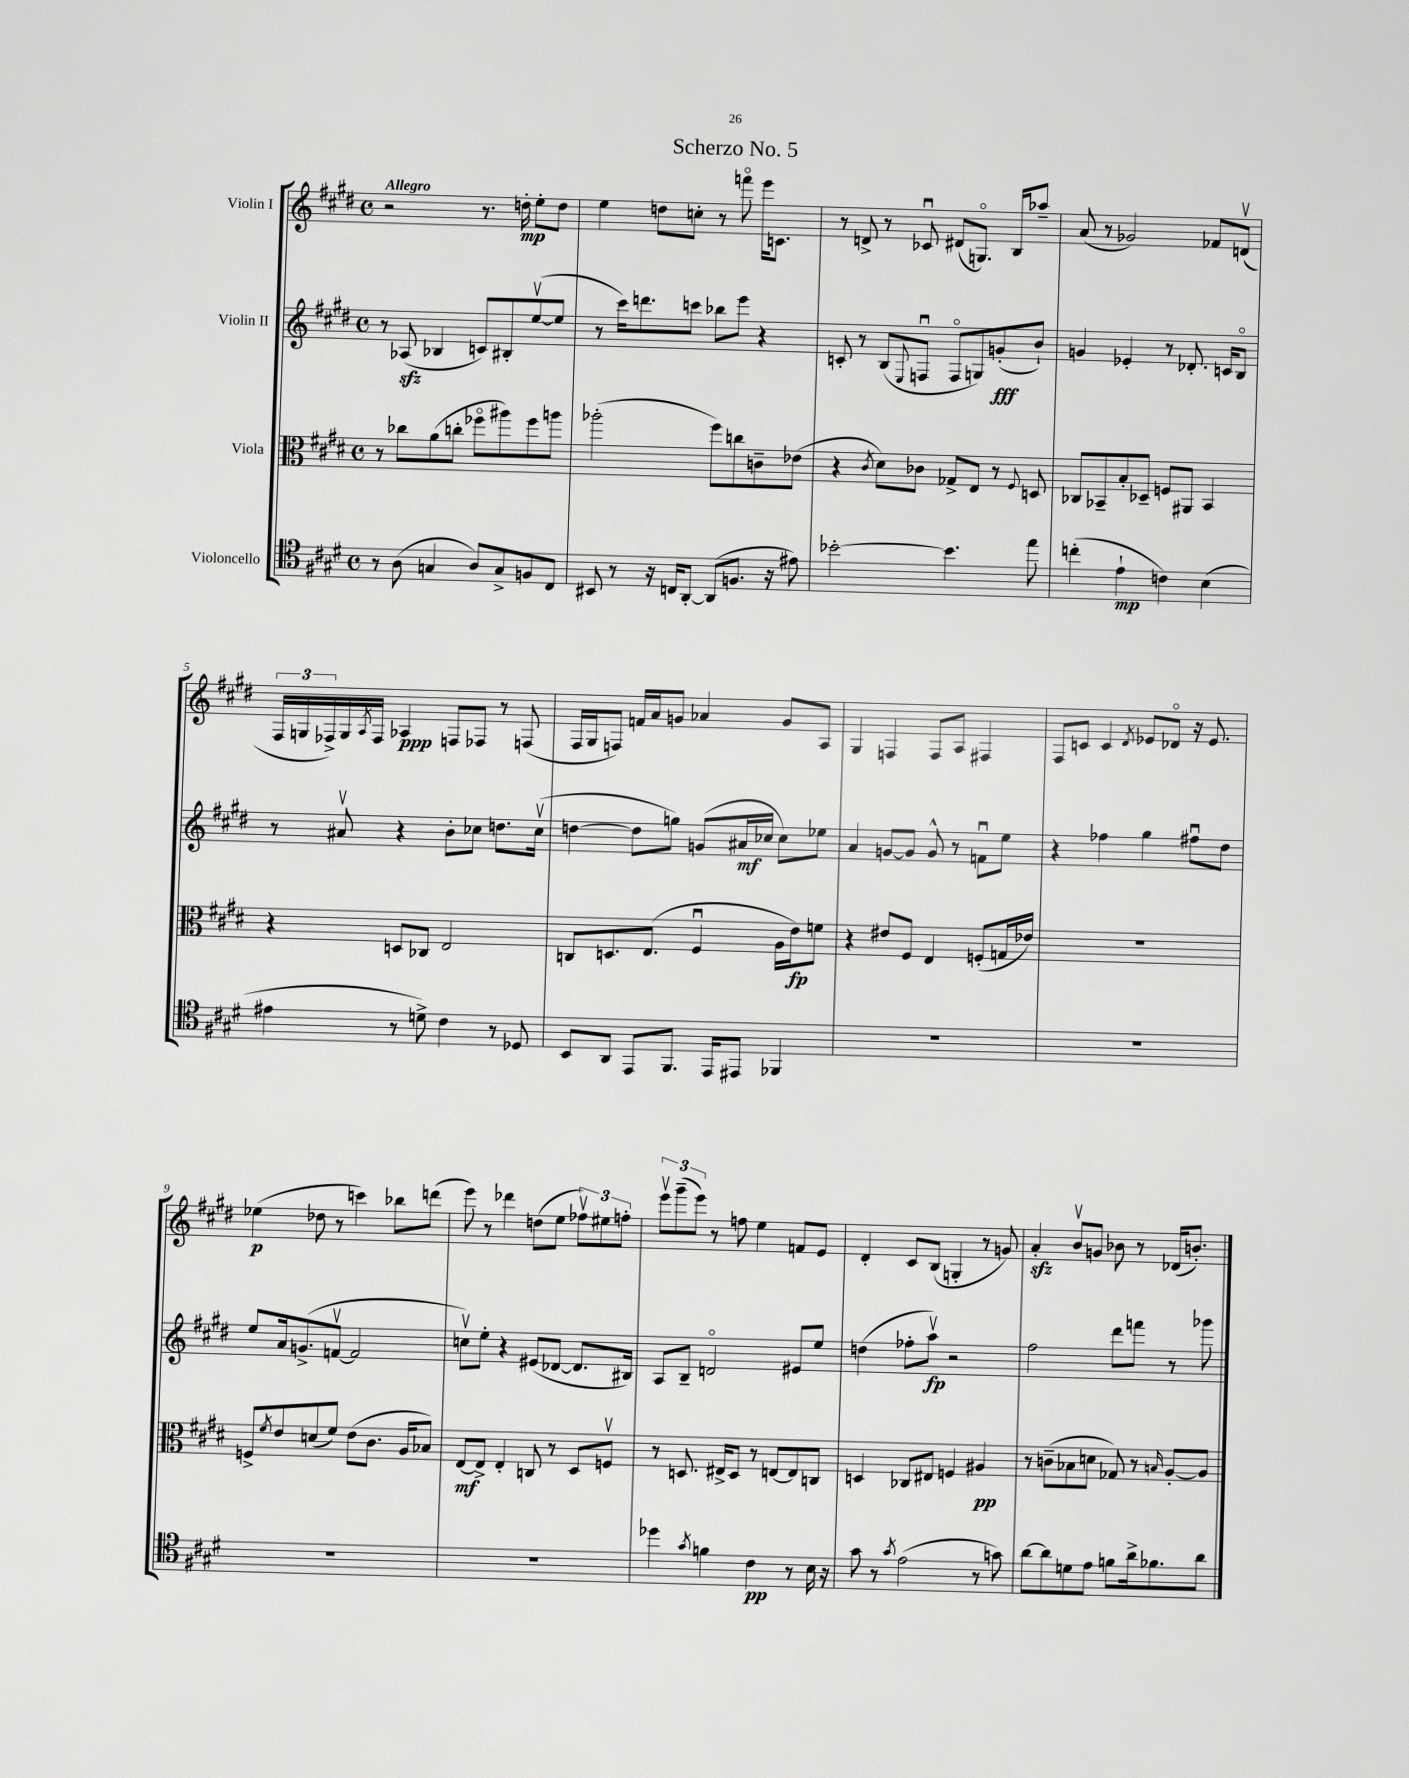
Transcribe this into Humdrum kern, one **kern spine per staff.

**kern	**kern	**kern	**kern
*staff4	*staff3	*staff2	*staff1
*clefC4	*clefC3	*clefG2	*clefG2
*k[f#c#g#d#]	*k[f#c#g#d#]	*k[f#c#g#d#]	*k[f#c#g#d#]
*M4/4	*M4/4	*M4/4	*M4/4
*met(c)	*met(c)	*met(c)	*met(c)
8r	8r	8r	2r
(8A\	8cc-\L	(8A-/	.
4G/	(8a\	4B-/	.
.	8cc'\J	.	.
8A/L)	8ff-o\L	8c/L)	8.r
8G^/	8aa#\)	8B#'/	.
.	.	.	16dd'\
8F/	8ff-\	([8eev/	8ee'\L
8C#/J	8aa\J	8ee/]J	8dd\J
=	=	=	=
8BB#/	(2aa-'\	8r	4ee\
8r	.	16ccc#\LK)	.
.	.	8.ddd\	.
16r	.	.	8dd\L
16C/LK	.	.	.
[8AA'/J	.	8ccc\J	8cc'\J
(8AA/]L	8ff#\L)	8bb-\L	8r
8.F/J	8cc\	8eee\J	8fffo\
.	8c~\	4r	16eee\LK
16r	.	.	8.c\J
8e#\)	(8e-\J	.	.
=	=	=	=
[2b-'\	4r	8c'/	8r
.	.	8r	8d^/
.	8qc#/	.	.
.	8d#\L)	(8B/L	8r
.	.	8qqE/	.
.	8c-\J	8Fu/J	8c-u/
4.b-\]	8G-^/L	8Fo/L	(8d#/L
.	8E/J	8G/)	8.Go/J)
.	8r	(8g'/	.
.	.	.	16B/LK
.	8qqF#/	.	.
8ee\	8D/	8b`/J)	8aa-~/J
=	=	=	=
(4cc'\	8C-/L	4g/	(8a/
.	8BB-~/	.	8r
4e`\	8B'/	4e-'/	2g-/)
.	8D-~/J	.	.
4c\)	8F/L	8r	.
.	8AA#/J	8.d-'/	.
(4B\	4BB-/	.	8f-/L
.	.	16c/LK	.
.	.	8Bo/J	(8dv/J
=	=	=	=
4e#\	4r	8r	24F#/LL
.	.	.	24G/
.	.	.	24F-^/)
.	.	8a#v/	16G/
.	.	.	8qA/
.	.	.	16F-/JJ
8r	8D/L	4r	4A-/
8d^\)	8C-/J	.	.
4c#\	2E/	8b'\L	8F/L
.	.	8cc-\J	8F-/J
8r	.	8.dd\L	8r
8D-/	.	.	(8F/
.	.	(16cc-v\Jk	.
=	=	=	=
8BB/L	8C/L	[4dd\	16F#/LL
.	.	.	16G#/J
8AA/J	8.D/	.	8F/J)
8EE/L	.	8dd\]L	16f/LL
.	(8.E/J	.	16a/J
8.FF#/J	.	8gg\J)	8g/J
.	4F#u/	(8g/L	4a-/
16EE/LK	.	.	.
8EE#/J	.	16a#/L	.
.	.	16cc-/JJ	.
4FF-/	16A\LL	8cc-\L)	8g/L
.	16e\J)	.	.
.	8f\J	8ee-\J	8A/J
=	=	=	=
1r	4r	4a/	4G#/
.	8e#/L	[8g/L	4F/
.	8F#/J	8g/]J	.
.	4E/	8g^^/	8F/L
.	.	8r	8A/J
.	(8F'/L	8fu\L	4F#/
.	16G/L	8ee\J	.
.	16e-/JJ)	.	.
=	=	=	=
1r	1r	4r	8F#/L
.	.	.	8c/J
.	.	4ff-\	4c/
.	.	.	8qd#/
.	.	4gg#\	8e-/L
.	.	.	8d-o/J
.	.	8ff#u\L	16r
.	.	.	8.e-/
.	.	8dd#\J	.
=	=	=	=
1r	8F^/L	8ee/L	(4ee-\
.	8qf#/	.	.
.	8e/	16a/k	.
.	.	(8.g^/	.
.	(8d/	.	8dd-\
.	8f#/J)	[8fv/J	8r
.	(8e\L	2f/]	4ccc\)
.	8.c#\J	.	.
.	.	.	8bb-\L
.	16A/LK	.	.
.	8B-/J)	.	(8ddd\J
=	=	=	=
1r	[8E/L	8ccv\L)	8eee\)
.	8E^/]J	8ee'\J	8r
.	4E'/	4r	4ddd-\
.	8C/	(8e#/L	(8dd\L
.	8r	[8d-/J	8ee\J
.	8D#/L	8.d-/]L	12ff-v\L)
.	.	.	12ee#\
.	8Fv/J	.	.
.	.	.	12ff'\J
.	.	16B#/Jk)	.
=	=	=	=
4dd-\	8r	8A/L	12eeev\L
.	.	.	(12ggg#~\
.	8.D/	8B~/J	.
.	.	.	12eee\J)
8qg#/	.	.	.
4f\	.	2do/	8r
.	16E#^/LK	.	.
.	8D/J	.	8ff\
4c#\	8r	.	4ee\
.	[8E/L	.	.
8r	8E/]	8e#/L	8f/L
16B\	8C/J	8ee/J	8e/J
16r	.	.	.
=	=	=	=
8g#\	4D/	(4dd\	4d#'/
8r	.	.	.
8qg#/	.	.	.
(2e\	8C-/L	8ff-'\L	8c#/L
.	8E#/J	8aav\J)	(8B/J
.	4F/	2r	4G'/
8r	4A#/	.	8r
8g\)	.	.	8g/)
=	=	=	=
[8a\L	8r	2ff#\	4a'/
8a\]	(8c~\L	.	.
8d\	8B-\	.	8bv/L
8e\J	8d\J	.	8g/J
8f\L	8G-/)	8ddd#\L	8b-\
16a^\k	8r	8fff\J	8r
8.f-\	.	.	.
.	16qqB/	.	.
.	[8A'/L	8r	(16d-/LK
.	.	.	8.b'/J)
8a\J	8A/]J	8ggg-\	.
==	==	==	==
*-	*-	*-	*-
